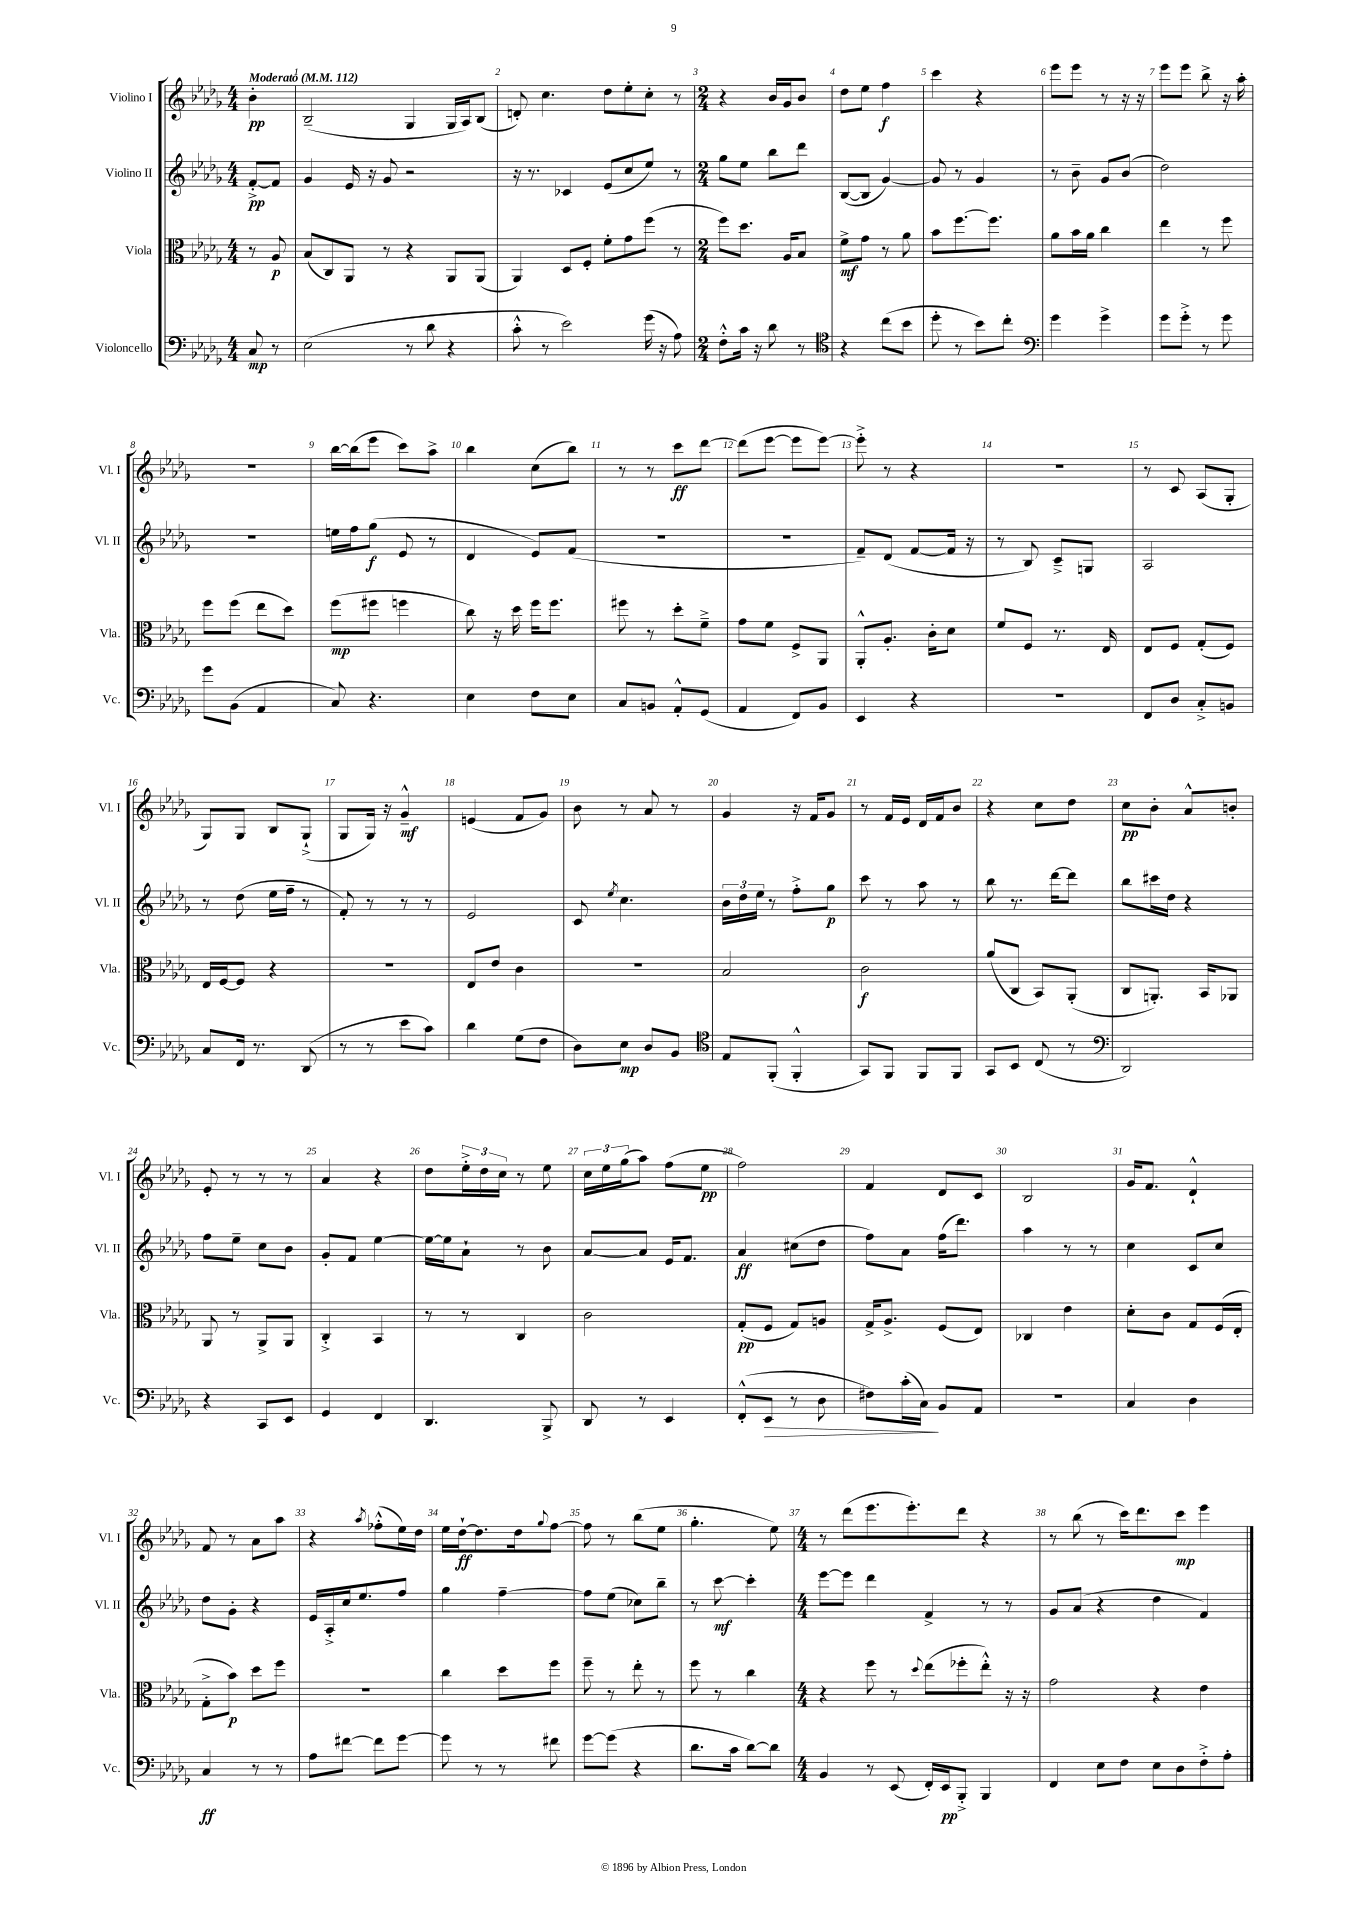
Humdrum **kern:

**kern	**kern	**kern	**kern
*staff4	*staff3	*staff2	*staff1
*clefF4	*clefC3	*clefG2	*clefG2
*k[b-e-a-d-g-]	*k[b-e-a-d-g-]	*k[b-e-a-d-g-]	*k[b-e-a-d-g-]
*M4/4	*M4/4	*M4/4	*M4/4
*MM112	*MM112	*MM112	*MM112
8C	8r	[8f'^	4b-'
8r	8A-	8f]	.
=	=	=	=
(2E-	(8B-	4g-	(2B-~
.	8C)	.	.
.	8AA-	16e-	.
.	.	16r	.
.	8r	8g-	.
8r	4r	2r	4G-
8d-	.	.	.
4r	8AA-	.	16G-
.	.	.	16A-)
.	(8AA-	.	(8B-
=	=	=	=
8c'^^	4AA-)	16r	8d')
.	.	8.r	.
8r	.	.	4.cc
2e-)	8D-	4c-	.
.	8F'	.	.
.	8f'	(8e-	8dd-
.	8g-	8cc	8ee-'
(16g-	(8ff	8ee-)	8cc'
16r	.	.	.
8A-)	8r	8r	8r
=	=	=	=
*M2/4	*M2/4	*M2/4	*M2/4
8F'^^	8ff)	8gg-	4r
16c	8.dd-	8ee-	.
16r	.	.	.
8d-	.	8bb-	16b-
.	16A-	.	16g-
8r	8B-	8ddd-	8b-
=	=	=	=
*clefC4	*	*	*
4r	8f^	([8B-	8dd-
.	8g-	8B-]	8ee-
(8cc	8r	[4g-)	4ff
8b-	8a-	.	.
=	=	=	=
8dd-'	8b-	8g-]	4ccc
8r	[8.ff	8r	.
8b-)	.	4g-	4r
.	8.ff]	.	.
8cc'	.	.	.
=	=	=	=
*clefF4	*	*	*
4g-	8a-	8r	8eee-
.	16b-	8b-~	8eee-
.	16a-	.	.
4g-^	4cc	8g-	8r
.	.	(8b-	16r
.	.	.	16r
=	=	=	=
8g-	4ee-	2dd-)	8eee-
8g-'^	.	.	8eee-
8r	8r	.	8bb-^
8g-	8ff	.	16r
.	.	.	16aa-'
=	=	=	=
8g-	8ff	2r	2r
(8BB-	(8ff	.	.
4AA-	8ee-	.	.
.	8dd-)	.	.
=	=	=	=
8C)	(8ff	16ee	[16bb-
.	.	16ff	(16bb-]
4.r	8ff#	(8gg-	8eee-
.	4ff	8e-	8ccc)
.	.	8r	8aa-^
=	=	=	=
4E-	8cc)	4d-	4bb-
.	16r	.	.
.	16dd-	.	.
8F	16ff	8e-)	(8cc
.	8.ff	.	.
8E-	.	(8f	8bb-)
=	=	=	=
8C	8ff#	2r	8r
8BB	8r	.	8r
8AA-'^^	8dd-'	.	8ccc
(8GG-	8f~^	.	[8ddd-
=	=	=	=
4AA-	8g-	2r	(8ddd-]
.	8f	.	[8eee-
8FF)	8F^	.	8eee-]
8BB-	8AA-	.	[8eee-)
=	=	=	=
4EE-	8AA-'^^	8f~)	8eee-'^]
.	8.A-'	(8d-	8r
4r	.	[8f	4r
.	16c'	.	.
.	8d-	16f]	.
.	.	16r	.
=	=	=	=
2r	8f	8r	2r
.	8F	8B-)	.
.	8.r	8c~^	.
.	.	8G	.
.	16E-	.	.
=	=	=	=
8FF	8E-	2A-	8r
8D-	8F	.	8c
8C'^	(8G-'	.	(8A-
8BB	8F)	.	8G-'
=	=	=	=
8C	16E-	8r	8G-)
.	[16F	.	.
16FF	8F]	(8dd-	8G-
8.r	.	.	.
.	4r	16ee-	8B-
.	.	16ff~	.
(8DD-	.	8r	(8G-`^
=	=	=	=
8r	2r	8f')	8G-
8r	.	8r	16G-)
.	.	.	16r
8e-	.	8r	4g-~^^
8c)	.	8r	.
=	=	=	=
4d-	8E-	2e-	(4e
.	8e-	.	.
(8G-	4c	.	8f
8F	.	.	8g-)
=	=	=	=
8D-)	2r	8c	8b-
.	.	8qee-	.
8E-	.	4.cc	8r
8D-	.	.	8a-
8BB-	.	.	8r
=	=	=	=
*clefC4	*	*	*
8E-	2B-	24b-	4g-
.	.	24dd-	.
.	.	24ee-	.
(8FF'	.	8r	.
4FF'^^	.	8ff'^	16r
.	.	.	16f
.	.	8gg-	8g-
=	=	=	=
8GG-)	2c	8ccc	8r
8FF	.	8r	16f
.	.	.	16e-
8FF	.	8aa-	16d-
.	.	.	16f
8FF	.	8r	8b-
=	=	=	=
8GG-	(8a-	8bb-	4r
8BB-	8C	8.r	.
(8C	8BB-)	.	8cc
.	.	[16ddd-	.
8r	(8AA-'	8ddd-]	8dd-
=	=	=	=
*clefF4	*	*	*
2DD-)	8C	8bb-	8cc
.	8.AA')	16ccc#	8b-'
.	.	16dd-	.
.	.	4r	8a-^^
.	16BB-	.	.
.	8AA-	.	8b'
=	=	=	=
4r	8AA-	8ff	8e-'
.	8r	8ee-~	8r
8CC	8AA-^	8cc	8r
8EE-	8AA-	8b-	8r
=	=	=	=
4GG-	4C'^	8g-'	4a-
.	.	8f	.
4FF	4BB-	[4ee-	4r
=	=	=	=
4.DD-	8r	16ee-_	8dd-
.	.	16ee-]	.
.	8r	8a-`	24ee-'^
.	.	.	24dd-
.	.	.	24cc
.	4C	8r	8r
8BBB-^	.	8b-	8ee-
=	=	=	=
8DD-	2c	[8a-	24cc
.	.	.	24ee-
.	.	.	(24gg-
8r	.	8a-]	8aa-)
4EE-	.	16e-	(8ff
.	.	8.f	.
.	.	.	8ee-
=	=	=	=
(8FF'^^	(8G-'	4a-	2ff)
8EE-	8F	.	.
8r	8G-)	(8cc#	.
8D-	8A	8dd-	.
=	=	=	=
8F#)	16G-^	8ff)	4f
.	8.A-^	.	.
(16c'	.	8a-	.
16C)	.	.	.
8BB-	(8F	(16ff	8d-
.	.	8.ddd-)	.
8AA-	8E-)	.	8c
=	=	=	=
2r	4C-	4aa-	2B-
.	4e-	8r	.
.	.	8r	.
=	=	=	=
4C	8d-'	4cc	16g-
.	.	.	8.f
.	8c	.	.
4D-	8G-	8c	4d-`^^
.	(16F	8cc	.
.	16E-'	.	.
=	=	=	=
4C	8G-'^	8dd-	8f
.	8b-)	8g-'	8r
8r	8dd-	4r	8a-
8r	8ff	.	8aa-
=	=	=	=
8A-	2r	16e-	4r
.	.	16A-'^	.
[8f#	.	16cc	.
.	.	8.ee-	.
.	.	.	8qaa-
8f#]	.	.	(8ff-'^^
[8g-	.	8ff	16ee-)
.	.	.	16dd-
=	=	=	=
8g-]	4cc	4gg-	16ee-
.	.	.	[16dd-`
8r	.	.	8.dd-]
8r	8dd-	[4ff~	.
.	.	.	16dd-
.	.	.	8qqgg-
8f#	8ff	.	[8ff
=	=	=	=
[8g-	8ff~	8ff]	8ff]
(8g-]	8r	(8ee-	8r
4r	8ee-'	8cc-)	(8bb-
.	8r	8bb-~	8ee-
=	=	=	=
8.d-	8ff	8r	4.gg-'
.	8r	[8ccc	.
16c	.	.	.
[8d-)	4cc	4ccc']	.
8d-]	.	.	8ee-)
=	=	=	=
*M4/4	*M4/4	*M4/4	*M4/4
4BB-	4r	[8eee-	8r
.	.	8eee-]	(8ddd-
8r	8ff	4ddd-	8.eee-
(8EE-	8r	.	.
.	.	.	8.eee-')
.	8qqdd-	.	.
16FF')	(8ee-	4f^	.
16EE-	.	.	.
8BBB-'^	8ff-'	.	8ddd-
4BBB-	8ee-'^^)	8r	4r
.	16r	8r	.
.	16r	.	.
=	=	=	=
4FF	2g-	8g-	8r
.	.	(8a-	(8bb-
8E-	.	4r	8r
8F	.	.	16ccc)
.	.	.	8.ddd-
8E-	4r	4dd-	.
8D-	.	.	8ccc
8F'^	4e-	4f)	4eee-
8A-'	.	.	.
==	==	==	==
*-	*-	*-	*-
